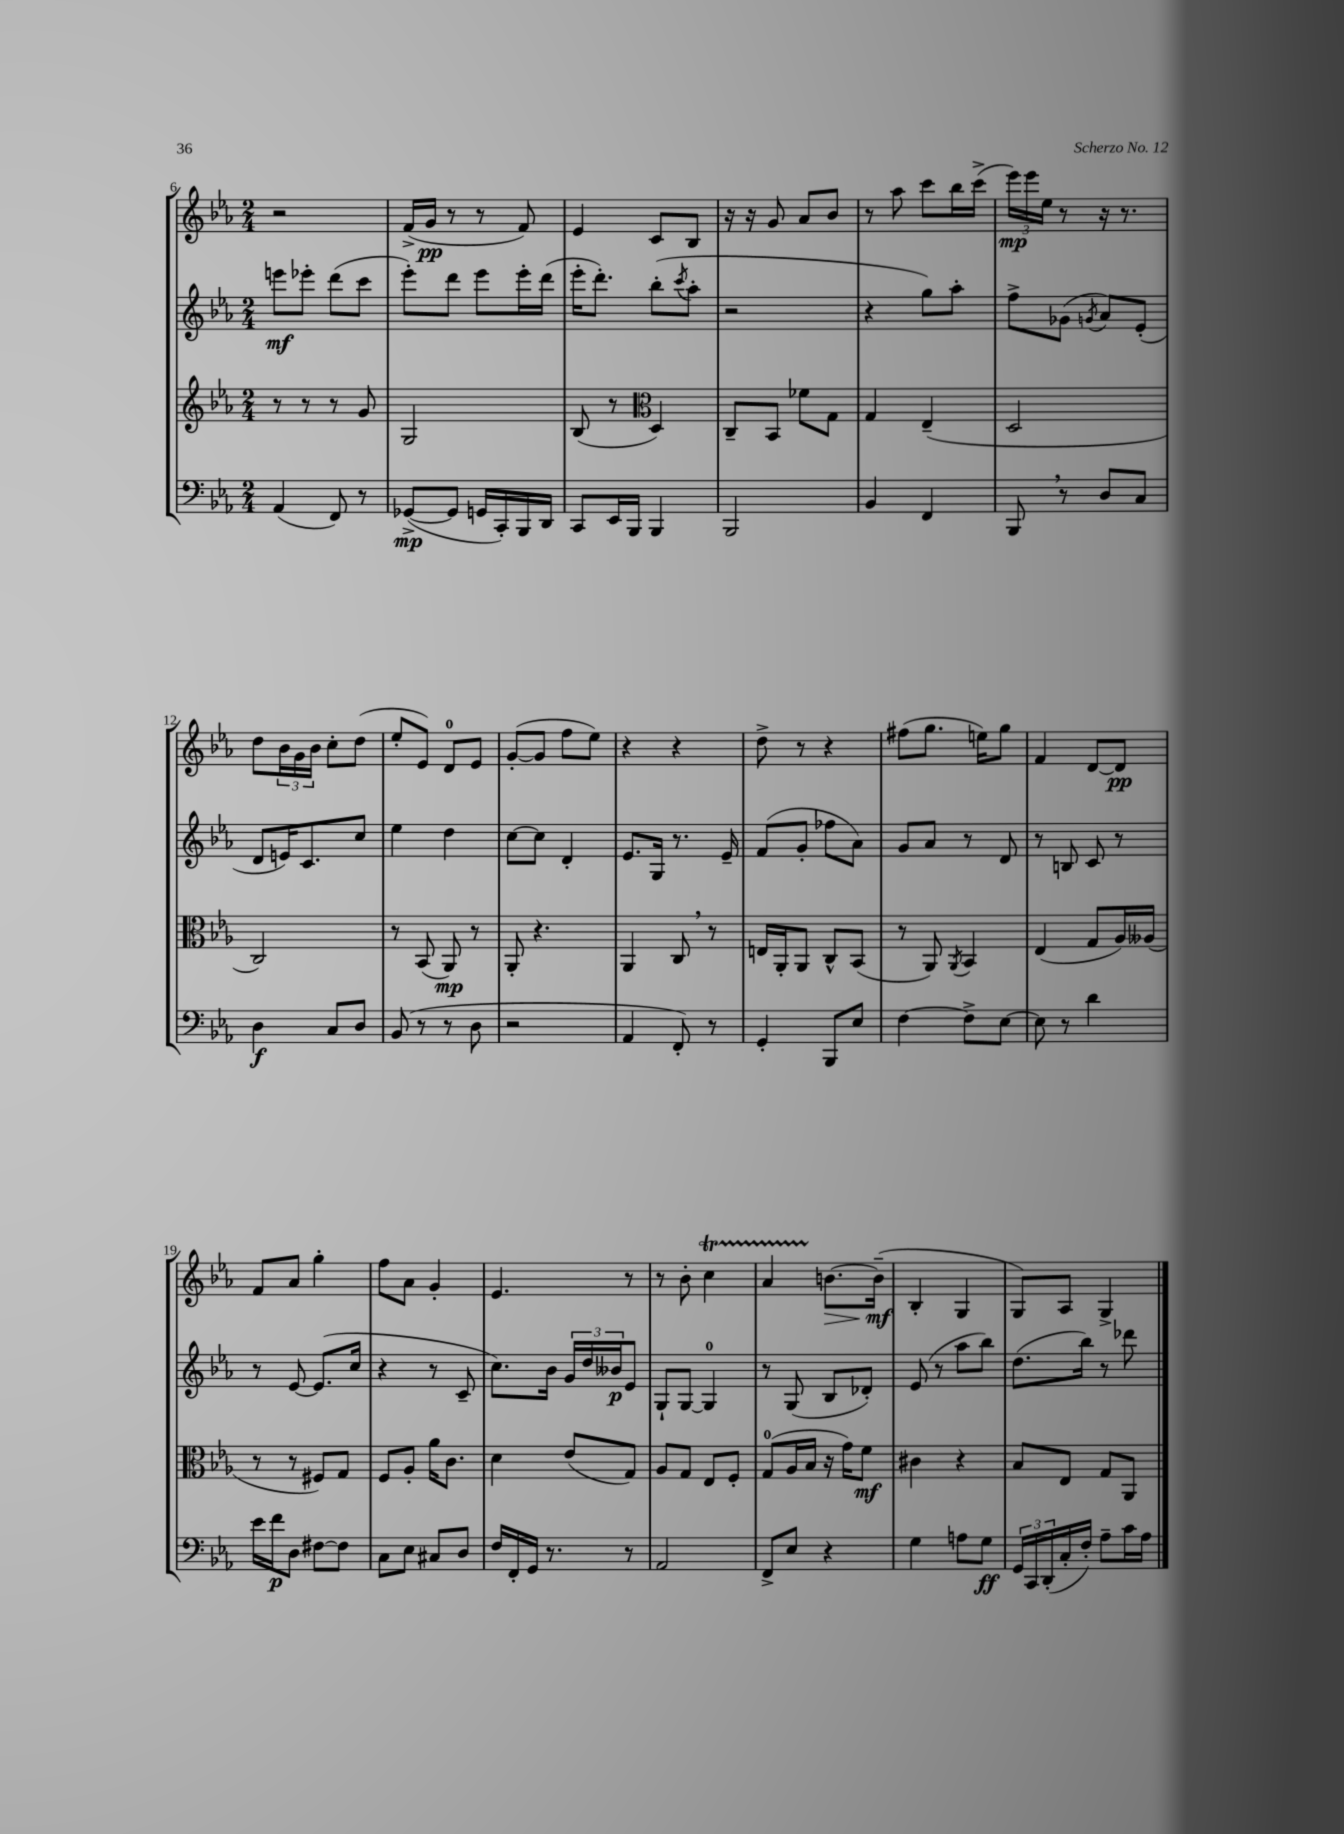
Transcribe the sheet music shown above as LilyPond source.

<<
\new StaffGroup <<
\new Staff = "s0" {
    \clef treble \key ees \major \numericTimeSignature \time 2/4
    r2 |
    f'16->( g'16\pp r8 r8 f'8) |
    ees'4 c'8 bes8 |
    r16 r16 g'8 aes'8 bes'8 |
    r8 aes''8 c'''8 bes''16 c'''16->( |
    \tuplet 3/2 { ees'''16\mp) ees'''16 ees''16 } r8 r16 r8. |
    d''8 \tuplet 3/2 { bes'16 g'16 bes'16 } c''8-. d''8( |
    ees''8-. ees'8) d'8-0 ees'8 |
    g'8~-.( g'8 f''8 ees''8) |
    r4 r4 |
    d''8-> r8 r4 |
    fis''8( g''8. e''16) g''8 |
    f'4 d'8~ d'8\pp |
    f'8 aes'8 g''4-. |
    f''8 aes'8 g'4-. |
    ees'4. r8 |
    r8 bes'8-. c''4\startTrillSpan |
    aes'4 b'8.~\stopTrillSpan\> b'16--\mf\!( |
    bes4-. g4 |
    g8) aes8 g4-> \bar "|." |
}
\new Staff = "s1" {
    \clef treble \key ees \major \numericTimeSignature \time 2/4
    e'''8\mf ees'''8-. d'''8( c'''8 |
    ees'''8-.) d'''8 ees'''8 ees'''16-. d'''16( |
    ees'''16-. d'''8.-.) bes''8-.( \acciaccatura { c'''8 } aes''8-. |
    r2 |
    r4 g''8) aes''8-. |
    f''8-> ges'8( \acciaccatura { g'8 } aes'8) ees'8-.( |
    d'8 e'16) c'8. c''8 |
    ees''4 d''4 |
    c''8~ c''8 d'4-. |
    ees'8. g16 r8. ees'16-- |
    f'8( g'8-. fes''8 aes'8) |
    g'8 aes'8 r8 d'8 |
    r8 b8 c'8 r8 |
    r8 ees'8~ ees'8.( c''16 |
    r4 r8 c'8-- |
    c''8.) bes'16 \tuplet 3/2 { g'16 d''16 beses'16\p } ees'8 |
    g8-! g8~ g4-0 |
    r8 g8( bes8 des'8-.) |
    ees'8( r8 aes''8 bes''8) |
    d''8.( bes''16) r8 des'''8 \bar "|." |
}
\new Staff = "s2" {
    \clef treble \key ees \major \numericTimeSignature \time 2/4
    r8 r8 r8 g'8 |
    g2 |
    bes8( r8 \clef alto d4) |
    c8-- bes,8 fes'8 g8 |
    g4 ees4--( |
    d2 |
    c2) |
    r8 bes,8( aes,8\mp) r8 |
    aes,8-. r4. |
    aes,4 c8 \breathe r8 |
    e16 aes,16-. aes,8 c8-^ bes,8( |
    r8 aes,8) \acciaccatura { aes,8 } bes,4 |
    ees4( g8 aes16) aeses16( |
    r8 r8 fis8) g8 |
    f8 aes8-. aes'16 c'8. |
    d'4 ees'8( g8) |
    aes8 g8 ees8 f8-. |
    g8-0( aes16 bes16 r16 g'16) f'8\mf |
    cis'4 r4 |
    bes8 ees8 g8 aes,8 \bar "|." |
}
\new Staff = "s3" {
    \clef bass \key ees \major \numericTimeSignature \time 2/4
    aes,4( f,8) r8 |
    ges,8~->\mp( ges,8 g,16 c,16-.) bes,,16 d,16 |
    c,8 ees,16 bes,,16 bes,,4 |
    bes,,2 |
    bes,4 f,4 |
    bes,,8 \breathe r8 d8 c8 |
    d4\f c8 d8 |
    bes,8( r8 r8 d8 |
    r2 |
    aes,4 f,8-.) r8 |
    g,4-. bes,,8 ees8 |
    f4~ f8-> ees8~ |
    ees8 r8 d'4 |
    ees'16 f'16\p d8 fis8~ fis8 |
    c8 ees8 cis8 d8 |
    f16 f,16-. g,16 r8. r8 |
    aes,2 |
    f,8-> ees8 r4 |
    g4 a8 g8\ff |
    \tuplet 3/2 { g,16 c,16 d,16-.( } c16-. f16-.) aes8-- c'16 aes16 \bar "|." |
}
>>
>>
\layout { \context { \Score currentBarNumber = #6 } }
